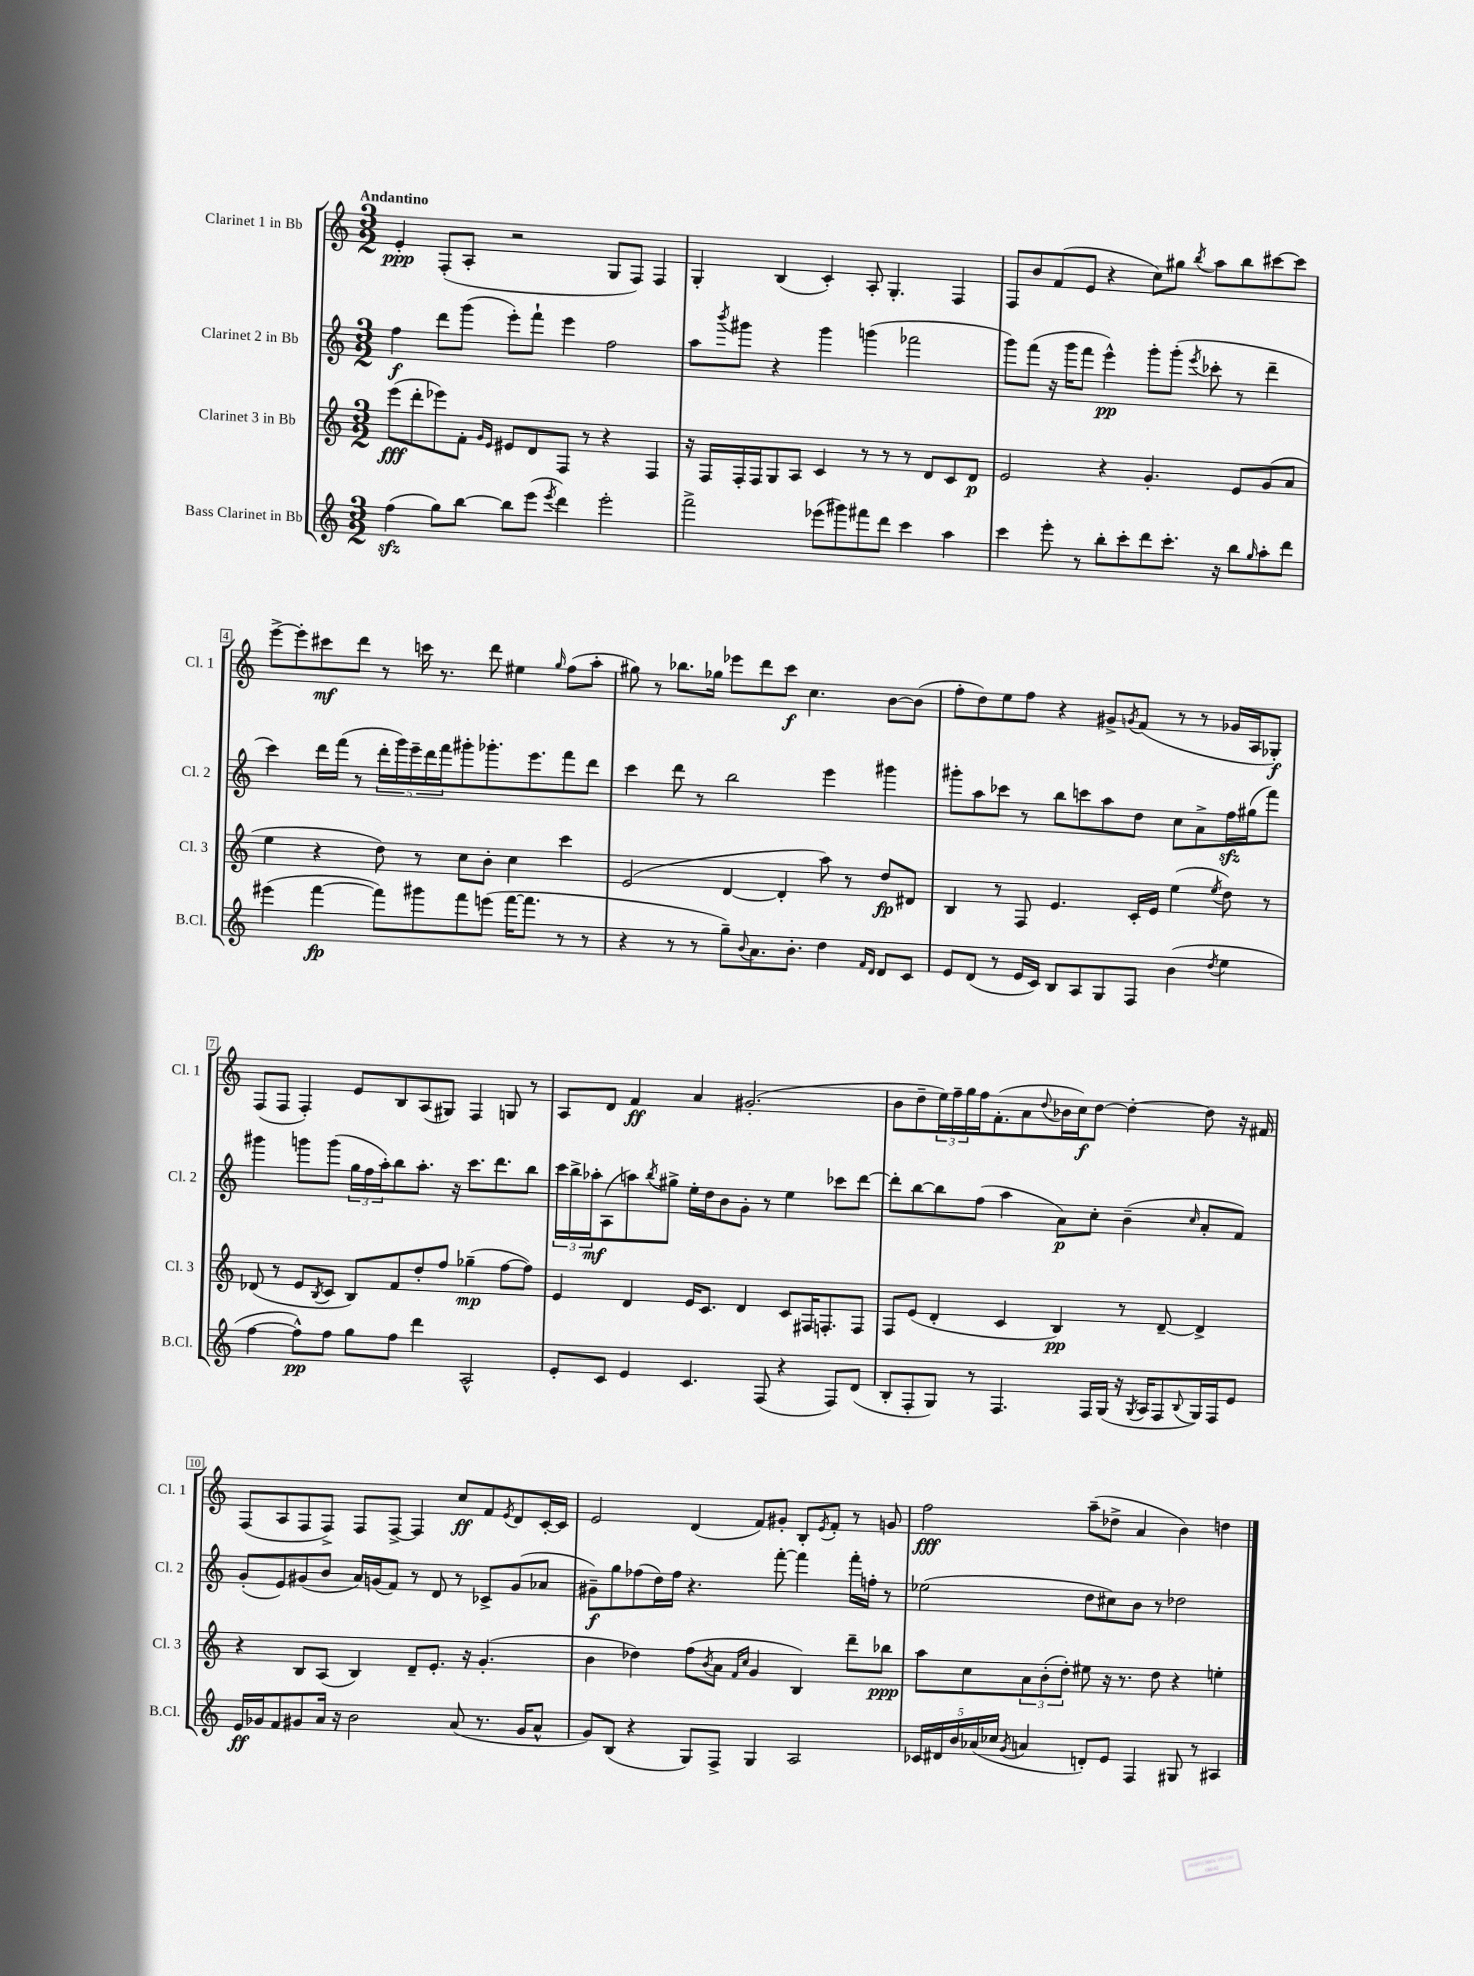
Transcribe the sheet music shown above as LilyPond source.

<<
\new StaffGroup <<
\new Staff = "s0" \with { instrumentName = "Clarinet 1 in Bb" shortInstrumentName = "Cl. 1" } {
    \clef treble \key c \major \numericTimeSignature \time 3/2 \tempo "Andantino"
    e'4-.\ppp f8-.( a8-. r2 g8 f8) f4 |
    g4-. b4( c'4-.) a8-. g4.-. f4 |
    f8 b'8 f'8( e'8 r4 c''8) gis''8 \acciaccatura { b''8 } a''8 b''8 cis'''8~ cis'''8 |
    e'''8~-> e'''8-. cis'''8\mf d'''8 r8 c'''16 r8. d'''8 eis''4 \grace { g''16 } f''8( a''8-. |
    gis''8) r8 bes''8. ges''16 ees'''8 d'''8 c'''8\f c''4. b'8~ b'8( |
    f''8-. d''8) e''8 f''8 r4 gis'8-> \acciaccatura { g'8 } f'8( r8 r8 ges'16 a16 ges8-.\f) |
    f8( f8 f4-.) e'8 b8 a8( gis8) f4 g8 r8 |
    a8 d'8 f'4\ff a'4 gis'2.-.( |
    b'8 d''8-- \tuplet 3/2 { e''16) f''16-- g''16 } f''16 f'8.-.( a'8 \appoggiatura { d''8 } bes'16 c''16\f) d''8~ d''4~-. d''8 r16 fis'16 |
    f8( a8 f8 f8->) f8 f8~-> f4 c''8\ff f'8 \acciaccatura { e'8 } d'8 c'16~-. c'16 |
    e'2 d'4( f'8) gis'8-. b8-. \acciaccatura { e'8 } f'8-. r8 g'8 |
    f''2\fff a''8--( des''8-> a'4 b'4) d''4 \bar "|." |
}
\new Staff = "s1" \with { instrumentName = "Clarinet 2 in Bb" shortInstrumentName = "Cl. 2" } {
    \clef treble \key c \major \numericTimeSignature \time 3/2
    f''4\f d'''8 g'''8( e'''8-.) f'''8-! e'''4 f''2 |
    a''8 \acciaccatura { b'''8 } gis'''8 r4 gis'''4 g'''4( fes'''2 |
    g'''8) f'''8( r16 g'''16 f'''8 e'''4-^\pp) g'''8-. g'''8-.( \acciaccatura { e'''8 } ces'''8-. r8 d'''4-- |
    c'''4) d'''16 f'''16( r8 \tuplet 5/4 { d'''16-. g'''16) e'''16-- d'''16 f'''16 } gis'''8-. ges'''8.-. e'''8. f'''8 d'''8 |
    c'''4 d'''8 r8 b''2 e'''4 gis'''4 |
    gis'''8-. a''8 ces'''8 r8 b''8 c'''8 a''8 d''8 c''8 a'8-> f''16\sfz gis''16( f'''8) |
    gis'''4 g'''8 g'''8( \tuplet 3/2 { g''16 f''16 a''16-.) } b''8 a''8.-. r16 c'''8. d'''8. b''8 |
    \tuplet 3/2 { c'''16 b''16-> aes''16-.\mf } a8( a''8) \acciaccatura { b''8 } gis''8-> e''16-. d''16 b'8 g'8-. r8 e''4 ces'''8 d'''8~ |
    d'''8-. b''8~ b''8 f''8( a''4 a'8\p) c''8-. b'4--( \grace { c''16 } a'8-. f'8) |
    g'8-.( e'8) gis'8( b'8 a'16) g'16( f'8) r8 d'8 r8 ces'8-> g'8( aes'8 |
    gis'8--\f) g''8 fes''8( d''16) fes''16 r4. f'''8~-. f'''4 f'''16-. f''16-. r8 |
    ees''2( d''8 cis''8) b'8 r8 des''2 \bar "|." |
}
\new Staff = "s2" \with { instrumentName = "Clarinet 3 in Bb" shortInstrumentName = "Cl. 3" } {
    \clef treble \key c \major \numericTimeSignature \time 3/2
    e'''8\fff( d'''8-. ees'''8) f'8-. \grace { g'16 e'16 } eis'8 d'8 f8 r8 r4 f4 |
    r16 f16 f16-. f16 g8 a8 c'4 r8 r8 r8 d'8 c'8 d'8\p |
    e'2 r4 g'4.-. e'8 g'8( a'8 |
    e''4 r4 d''8) r8 c''8 b'8-. c''4 c'''4 |
    e'2( d'4~ d'4-. a''8) r8 d''8\fp dis'8 |
    b4 r8 f8 e'4. c'16-. e'16 e''4( \acciaccatura { e''8 } d''8) r8 |
    des'8( r8 e'8 \acciaccatura { b8 } c'8 b8) f'8 d''8-. f''8 ges''4--\mp( f''8~ f''8) |
    e'4 d'4 e'16 c'8. d'4 c'8 fis16 f8.-. f8 |
    f8 e'8( d'4-. c'4 b4\pp) r8 d'8~-- d'4-> |
    r4 b8 a8( b4) d'8-- e'8.-. r16 g'4.-.( |
    b'4 des''4) f''8( \acciaccatura { b'8 } a'8 \grace { f'16 c''16 } g'4 b4) d'''8-- bes''8\ppp |
    a''8 c''8 \tuplet 3/2 { a'8 b'8-.( d''8-.) } eis''8 r16 r8. d''8 r4 e''4-. \bar "|." |
}
\new Staff = "s3" \with { instrumentName = "Bass Clarinet in Bb" shortInstrumentName = "B.Cl." } {
    \clef treble \key c \major \numericTimeSignature \time 3/2
    f''4\sfz( g''8) b''8~ b''8 e'''8( \acciaccatura { e'''8 } d'''4) e'''2-. |
    f'''2-> ees'''8( gis'''8) fis'''8 d'''8 c'''4 a''4 |
    c'''4 e'''8-. r8 b''8-. c'''8-. d'''8 c'''8.-. r16 b''8 \grace { g''16 } a''8-. d'''8 |
    eis'''4( f'''4~\fp f'''8) gis'''8 f'''8 e'''8( f'''16~ f'''8. r8 r8 |
    r4 r8 r8 g''8--) \appoggiatura { b'8 } a'8. b'8.-. d''4 \grace { f'16 d'16 } d'8 c'8 |
    e'8 d'8( r8 e'16 c'16) b8 a8 g8 f8 b'4( \acciaccatura { d''8 } e''4 |
    f''4~ f''8-^\pp) f''8 g''8 f''8 d'''4 a2-^ |
    e'8-. c'8 e'4 c'4. f8( r4 f8) d'8( |
    b8-. f8-. g8) r8 f4. f16 g16( r16 \acciaccatura { g8 } a16 f8 \appoggiatura { b8 } g16) f16 e'8 |
    e'16\ff ges'16 f'8 gis'8 a'16 r16 b'2 a'8( r8. gis'16 a'8-^ |
    g'8) b8( r4 g8) f8-> g4 a2 |
    \tuplet 5/4 { ces'16 dis'16 b'16 aes'16( ces''16 } \acciaccatura { g'8 } a'4 d'8-.) e'8 f4 gis8 r8 ais4 \bar "|." |
}
>>
>>
\layout { \context { \Score \override BarNumber.stencil = #(make-stencil-boxer 0.1 0.3 ly:text-interface::print) } }
